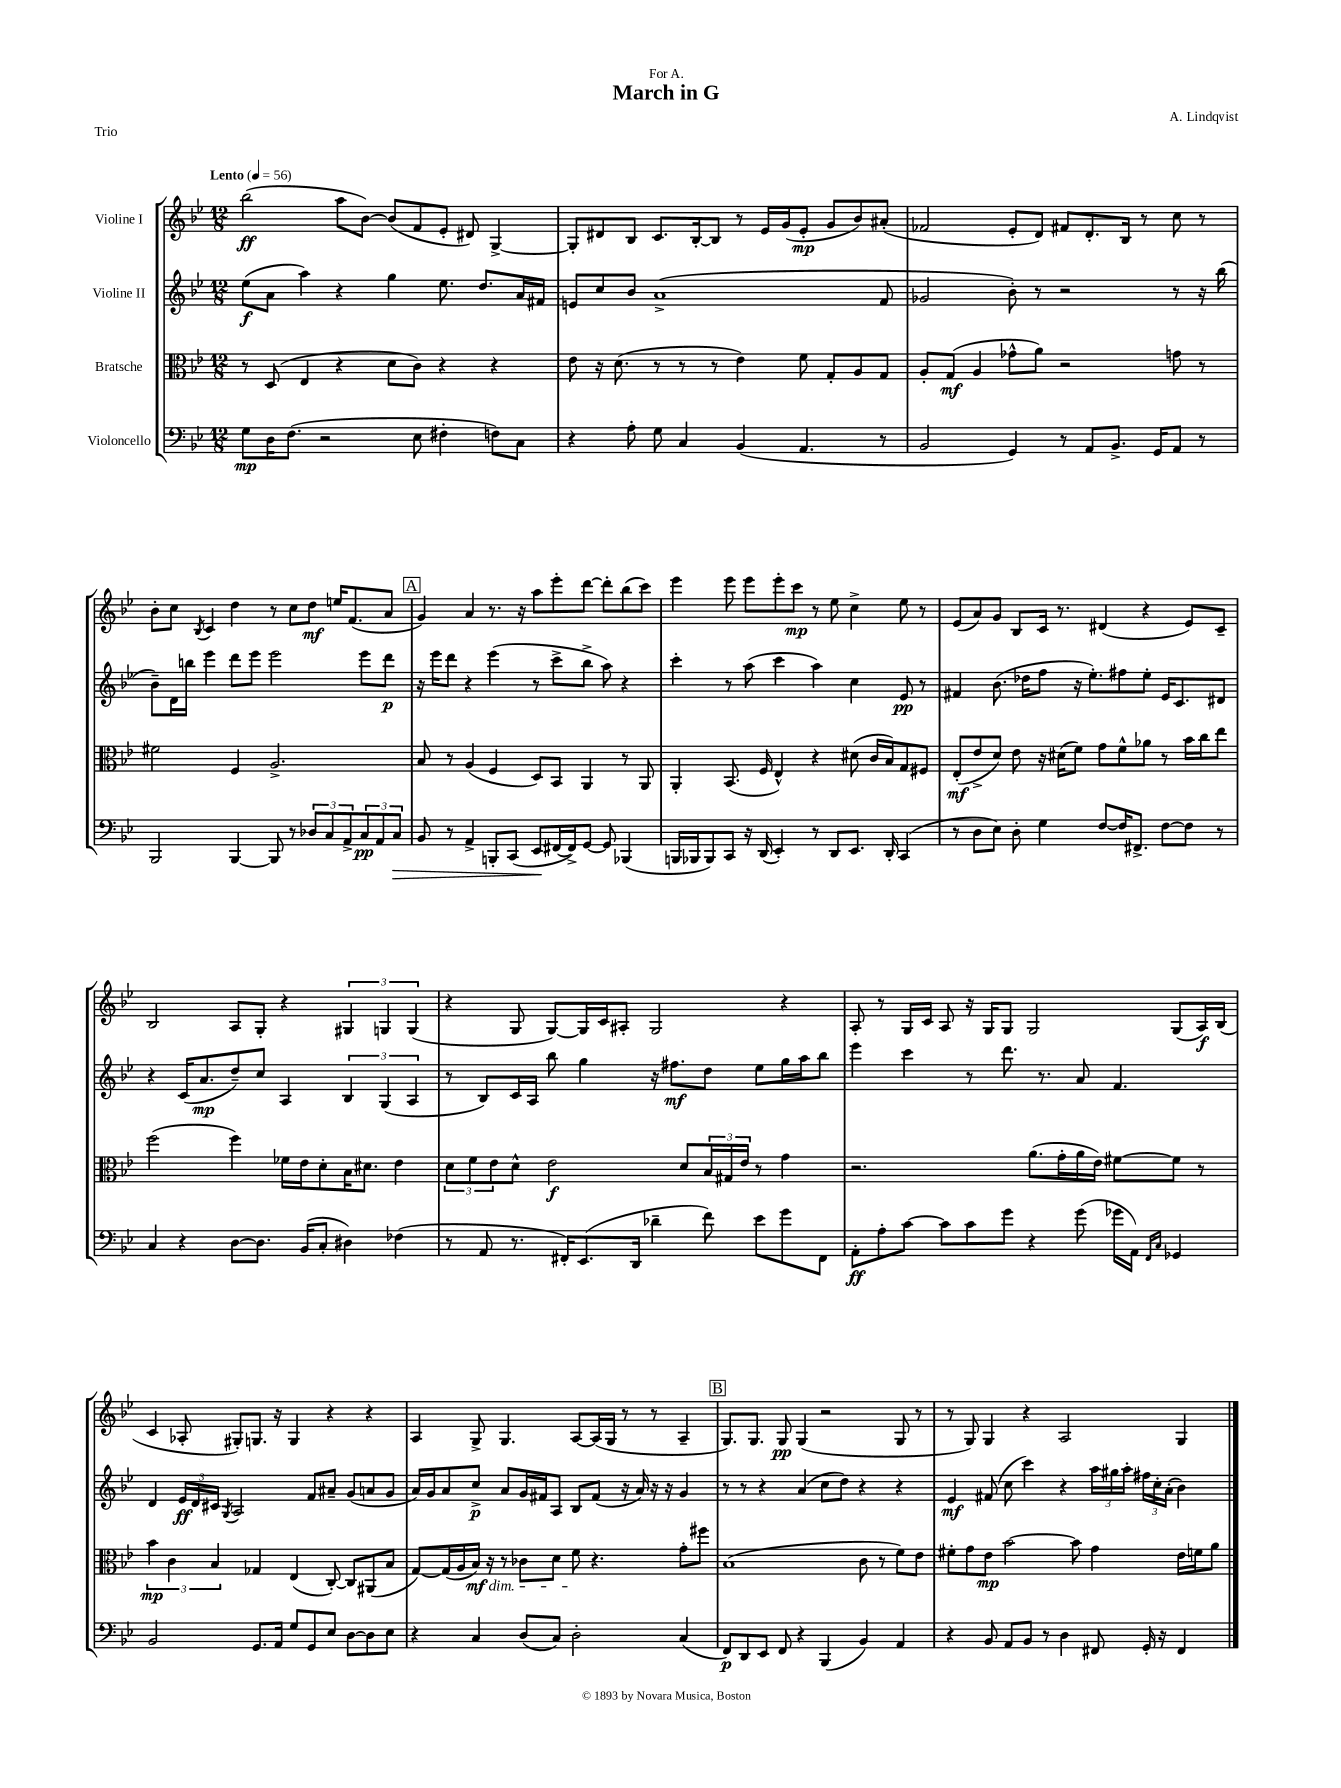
\header { title = "March in G" composer = "A. Lindqvist" dedication = "For A." piece = "Trio" }
<<
\new StaffGroup <<
\new Staff = "s0" \with { instrumentName = "Violine I" } {
    \clef treble \key bes \major \numericTimeSignature \time 12/8 \tempo "Lento" 4 = 56
    bes''2\ff( a''8 bes'8~) bes'8( f'8 ees'8-. dis'8) g4~-> |
    g8-. dis'8 bes8 c'8. bes16~-. bes8 r8 ees'16 g'16( ees'8-.\mp g'8 bes'8) ais'8-.( |
    fes'2 ees'8-. d'8) fis'8 d'8.-. bes16 r8 c''8 r8 |
    bes'8-. c''8 \acciaccatura { bes8 } c'4 d''4 r8 c''8 d''8\mf e''16 f'8.( a'8 |
    \mark \markup { \box "A" } g'4) a'4 r8. r16 a''8 ees'''8-. d'''8~ d'''8-. bes''8( c'''8) |
    ees'''4 ees'''8 ees'''8 ees'''8-. c'''8\mp r8 ees''8 c''4-> ees''8 r8 |
    ees'8( a'8) g'8 bes8 c'16 r8. dis'4( r4 ees'8) c'8-- |
    bes2 a8 g8-. r4 \tuplet 3/2 { gis4 g4 g4( } |
    r4 g8 g8~) g16 c'16 ais8-. g2 r4 |
    a8-. r8 g16 c'16 a8 r16 g16 g8 g2 g8( a16\f) bes16( |
    c'4 aes8-. gis8-.) g8. r16 g4 r4 r4 |
    a4 g8-> g4. a8~ a16( g16 r8 r8 a4-- |
    \mark \markup { \box "B" } g8.) g8. g8\pp g4( r2 g8 r8 |
    r8 g8) g4 r4 a2 g4 \bar "|." |
}
\new Staff = "s1" \with { instrumentName = "Violine II" } {
    \clef treble \key bes \major \numericTimeSignature \time 12/8
    ees''8\f( a'8 a''4) r4 g''4 ees''8. d''8. a'16 fis'16 |
    e'8 c''8 bes'8 a'1->( f'8 |
    ges'2 bes'8-.) r8 r2 r8 r16 bes''16( |
    bes'8--) d'16 b''16 ees'''4 d'''8 ees'''8 ees'''2 ees'''8 d'''8\p |
    \mark \markup { \box "A" } r16 ees'''16 d'''8 r4 ees'''4( r8 c'''8-> bes''8-> a''8) r4 |
    c'''4-. r8 a''8( c'''4 a''4) c''4 ees'8\pp r8 |
    fis'4 bes'8.( des''16 f''8 r16 ees''8.-.) fis''8 ees''8-. ees'16 c'8. dis'8 |
    r4 c'16( a'8.\mp d''8--) c''8 a4 \tuplet 3/2 { bes4 g4( a4 } |
    r8 bes8) c'16 a16 bes''8 g''4 r16 fis''8.\mf d''8 ees''8 g''16 a''16 bes''8 |
    ees'''4 c'''4 r8 d'''8. r8. a'8 f'4. |
    d'4 \tuplet 3/2 { ees'16\ff d'16 cis'16 } \acciaccatura { g8 } a2 f'8 ais'8-- g'8( a'8 g'8 |
    a'16) g'16 a'8 c''8->\p a'8 g'16 fis'16 a8 bes8 fis'8( r16 a'16) r16 r16 g'4 |
    \mark \markup { \box "B" } r8 r8 r4 a'4( c''8 d''8) r4 r4 |
    ees'4\mf fis'8( c''8 c'''4) r4 \tuplet 3/2 { a''16 gis''16 a''16-. } \tuplet 3/2 { fis''16 c''16-. a'16-.( } bes'4) \bar "|." |
}
\new Staff = "s2" \with { instrumentName = "Bratsche" } {
    \clef alto \key bes \major \numericTimeSignature \time 12/8
    r8 d8( ees4 r4 d'8 c'8) r4 r4 |
    ees'8 r16 d'8.( r8 r8 r8 ees'4) f'8 g8-. a8 g8 |
    a8-. g8\mf( a4 ges'8-^ a'8) r2 g'8 r8 |
    fis'2 f4 a2.-> |
    \mark \markup { \box "A" } bes8 r8 a4( f4 d8) bes,8 a,4 r8 a,8 |
    a,4-. bes,8.( f16 ees4-^) r4 dis'8( c'16 bes16) g8 fis8 |
    ees8-.\mf( ees'8-> d'8) ees'8 r16 dis'16( f'8) g'8 f'8-^ aes'8 r8 bes'16 c''16 ees''8 |
    f''2( f''4) fes'16 ees'16 d'8-. bes16 dis'8. ees'4 |
    \tuplet 3/2 { d'8 f'8 ees'8 } d'8-^ ees'2\f d'8 \tuplet 3/2 { bes16 gis16 ees'16 } r8 g'4 |
    r2. a'8.( g'16-. a'16 ees'16) fis'8~ fis'8 r8 |
    \tuplet 3/2 { bes'4\mp c'4 bes4 } ges4 ees4( c8~-.) c8 ais,8( bes8 |
    g8~) g16( a16 bes16\mf\dim) r16 r8 ces'8 d'8 f'8\! r4. g'8-. fis''8 |
    \mark \markup { \box "B" } bes1( c'8 r8 f'8) ees'8 |
    fis'8-. g'8 ees'8\mp bes'2~ bes'8 g'4 ees'16 f'16 a'8 \bar "|." |
}
\new Staff = "s3" \with { instrumentName = "Violoncello" } {
    \clef bass \key bes \major \numericTimeSignature \time 12/8
    g8\mp d16 f8.( r2 ees8 fis4-. f8) c8 |
    r4 a8-. g8 c4 bes,4( a,4. r8 |
    bes,2 g,4) r8 a,8 bes,8.-> g,16 a,8 r8 |
    bes,,2 bes,,4~ bes,,8 r8 \tuplet 3/2 { des8 c8 a,8-> } \tuplet 3/2 { c8\pp a,8 c8\> } |
    \mark \markup { \box "A" } bes,8 r8 a,4-> b,,8-. c,8( ees,8\! fis,16~ fis,16->) g,8~ g,8 bes,,4( |
    b,,16 bes,,16 bes,,8) c,8 r16 d,16( ees,4-.) r8 d,8 ees,8. d,16-. c,4( |
    r8 d8 ees8) d8-. g4 f8~ f16 fis,8.-> f8~ f8 r8 |
    c4 r4 d8~ d8. bes,16( c8-. dis4) fes4( |
    r8 a,8 r8. fis,16-.) ees,8.( d,16 des'4-- f'8) ees'8 g'8 fis,8 |
    a,8-.\ff a8-. c'8~ c'8 c'8 g'8 r4 g'8( ges'16 a,16) \grace { f,16 c16 } ges,4 |
    bes,2 g,8. a,16 g8 g,8 ees8 d8~ d8 ees8 |
    r4 c4 d8( c8) d2-. c4( |
    \mark \markup { \box "B" } f,8\p) d,8 ees,8 f,8 r4 bes,,4( bes,4) a,4 |
    r4 bes,8 a,8 bes,8 r8 d4 fis,8 g,16-. r16 fis,4 \bar "|." |
}
>>
>>
\layout { \context { \Score \remove "Bar_number_engraver" } }
